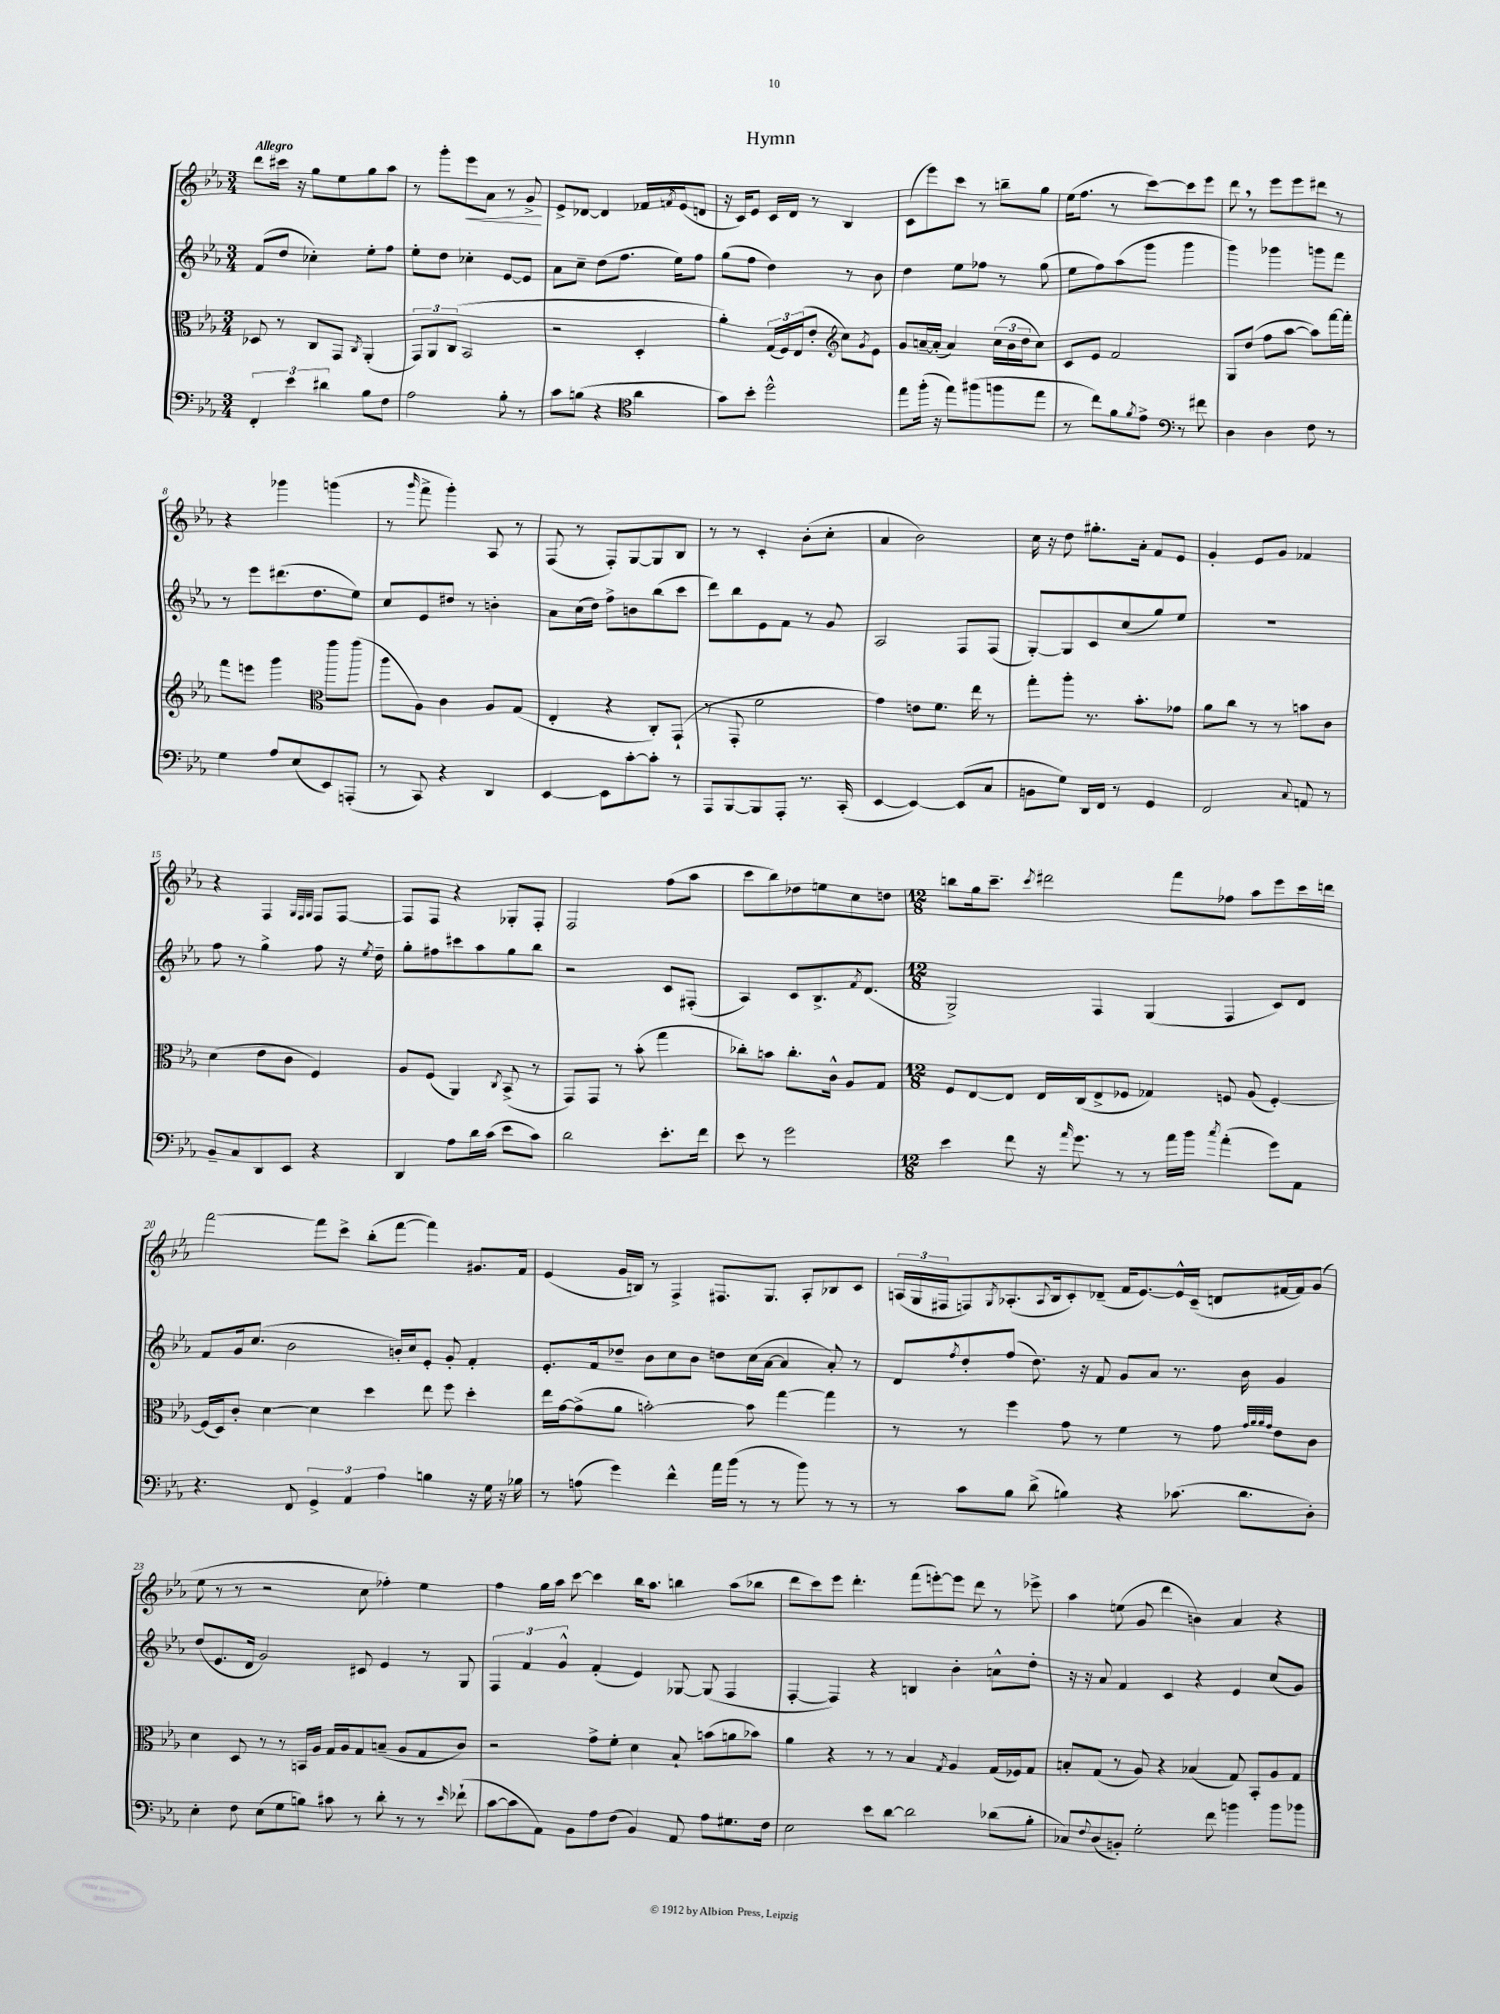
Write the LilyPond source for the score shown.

\header { title = "Hymn" }
<<
\new StaffGroup <<
\new Staff = "s0" {
    \clef treble \key ees \major \numericTimeSignature \time 3/4 \tempo "Allegro"
    d'''8 cis'''16 r16 g''8 ees''8 g''8 aes''8 |
    r8 g'''8-. ees'''8\< aes'8 r8 g'8->\! |
    ees'8-> des'8~ des'4 fes'16 \acciaccatura { f'8 } ees'16( d'8 |
    r16 c'16) ees'8 c'16 d'16 r8 bes4 |
    c'8( ees'''8) c'''8 r8 b''8-- g''8 |
    ees''16( f''8. r8 c'''8~) c'''8 ees'''8 |
    d'''8 \breathe r8 ees'''8 ees'''8 dis'''8 r8 |
    r4 ges'''4 g'''4( |
    r8 \grace { g'''16 } f'''8-> g'''4-.) aes8 r8 |
    f8( r8 f8-.) g8~ g8 bes8 |
    r8 r8 c'4-. bes'8-.( c''8-. |
    aes'4 bes'2) |
    c''16 r16 d''8 gis''8.-. aes'16-. f'8 ees'8 |
    g'4-. ees'8 g'8 fes'4 |
    r4 f4 \grace { g32 f32 g32 } f8 f8~ |
    f8 f8 r4 ges8-. f8-. |
    f2 f''8( aes''8 |
    c'''8 bes''8) des''8 e''8 c''8 d''8 |
    \numericTimeSignature \time 12/8 b''8 g''16 c'''8.-- \acciaccatura { c'''8 } dis'''2 f'''8 fes''8 aes''8 ees'''8 c'''16 d'''16 |
    f'''2~ f'''8 c'''8-> bes''8-.( f'''8~ f'''4) gis'8. f'16 |
    ees'4( g'16 b16) r8 f4-> fis8. g8. aes8-. bes8 c'8 |
    \tuplet 3/2 { a16( g16 fis16 } f8) \acciaccatura { g8 } aes8.-.( \appoggiatura { aes8 } bes16 c'8-.) des'8--( f'16 ees'8.~) ees'16-^ c'16--( d'8 fis'16~ fis'16) g'8( |
    ees''8 r8 r8 r2 c''8 fes''4-.) ees''4 |
    f''4 g''16 aes''16 c'''8~ c'''4 bes''16 aes''8. b''4 aes''8( bes''8 |
    d'''8 c'''8) ees'''8 d'''4.-. f'''8( e'''8~-.) e'''8 d'''8 r8 ees'''8-> |
    aes''4 e''8( g'8 d'''4 b'4) aes'4 r4 \bar "|." |
}
\new Staff = "s1" {
    \clef treble \key ees \major \numericTimeSignature \time 3/4
    f'8( d''8 ces''4-.) ees''8-. f''8 |
    ees''8-. d''8 ces''4-. ees'8~ ees'8 |
    aes'8 c''8-- d''8( f''8. ees''16) f''8 |
    g''8( f''8 d''4) r8 bes'8 |
    d''4 ees''8 fes''8 r8 g''8( |
    ees''8 f''8) aes''8( g'''8 g'''4 |
    g'''4) ges'''4 g'''8 f'''8 |
    r8 ees'''8 dis'''8.( d''8. ees''8) |
    c''8 ees'8 dis''8 r8 b'4-. |
    aes'8 c''16( d''16) f''8-> b'8 bes''8( c'''8 |
    d'''8) bes''8 ees'8 f'8 r8 g'8 |
    aes2 f8 f8( |
    g8~-.) g8 c'8 c''8( g''8) ees''8 |
    R2. |
    f''8 r8 g''4-> f''8 r16 \acciaccatura { ees''8 } d''16-- |
    g''8-. fis''8 cis'''8 aes''8 g''8 bes''8 |
    r2 c'8 fis8-.( |
    aes4) c'8 bes8.-> \acciaccatura { f'8 } d'8.( |
    \numericTimeSignature \time 12/8 g2->) f4 g4( f4 c'8) d'8 |
    f'8 g'16 c''8.( bes'2 b'16-.) c''16 ees'8-. g'8-. f'4-. |
    ees'8.-. f'16 des''8-- bes'8 c''8 bes'8 d''8 c''16( aes'16~ aes'4 aes'8-.) r8 |
    d'8 \acciaccatura { f''8 } d''8-. f''8( d''8.) r16 f'8 g'8 aes'8 r8. bes'16 g'4 |
    d''8( ees'8. d'16 g'2) cis'8 ees'4 r8 g8 |
    \tuplet 3/2 { f4 f'4 g'4-^ } f'4-.( ees'4) ges8~ ges8( f4 |
    f4~-. f4) r4 b4 bes'4-. a'8-^ d''8-. |
    r16 r16 aes'8 f'4 c'4 r4 ees'4 c''8( g'8) \bar "|." |
}
\new Staff = "s2" {
    \clef alto \key ees \major \numericTimeSignature \time 3/4
    des8 r8 c8 g,8 \acciaccatura { c8 } aes,4-.( |
    \tuplet 3/2 { g,8) aes,8 c8( } bes,2 |
    r2 d4-. |
    aes'4-.) \tuplet 3/2 { g16( f16) ees16( } ees'8-. c''8) \acciaccatura { g'8 } ees'8 |
    \clef treble g'8 a'16~-- a'16-.( a'4) \tuplet 3/2 { c''16( bes'16 d''16 } c''8) |
    c'8 ees'8 f'2 |
    g8 d''8( f''8 aes''8~ aes''8) f'''16~ f'''16-. |
    f'''8 e'''8 g'''4 g'''8 g'''8( |
    \clef alto aes''8 aes8) c'4 aes8 g8( |
    ees4-. r4 c8-.) g,8-!( |
    r8 g,8-. f'2 |
    g'4) e'8 f'8. ees''16 r8 |
    g''8-. aes''8-. r8. bes'8.-. ges'8 |
    aes'8 c''8 r8 r8 b'8 c'8 |
    d'4( ees'8 c'8 f4) |
    aes8 f8( aes,4) \acciaccatura { c8 } bes,8->( r8 |
    g,8) g,8 r8 bes'8-.( g''4 |
    ces''8-.) b'8 ces''8.-. c'16-^ aes8 g8 |
    \numericTimeSignature \time 12/8 f8 ees8~ ees8 ees16 c16( ees8-> fes8 ges4) f8 aes8( f4~-.) |
    f16( d16) c'8-. d'4~ d'4 d''4 ees''8 f''8 d''4-. |
    ees''16 g'16~ g'8->( aes'8 b'2~-.) b'8 g''4~ g''4 |
    r8 r8 f''4 g'8 r8 f'4 r8 g'8 \grace { g'32 aes'32 aes'32 g'32 } ees'8 c'8 |
    d'4 d8 r8 r8 b,16 aes16 g16 aes16 g8 b8--( aes8 g8 c'8) |
    r2 g'8-> f'8-. d'4 bes8-! b'8( a'8 bes'8) |
    aes'4 r4 r8 r8 bes4 \acciaccatura { g8 } aes4 g16( fes16) g8 |
    b8-. g8( r8 aes8) r4 bes4( g8) bes,8-. aes8 g8 \bar "|." |
}
\new Staff = "s3" {
    \clef bass \key ees \major \numericTimeSignature \time 3/4
    \tuplet 3/2 { f,4-. ees'4 dis'4 } bes8 f8 |
    aes2 bes8-. r8 |
    c'8 b8( r4 \clef tenor aes'4 |
    g'8) bes'8-. d''2-^ |
    ees''8 f''16-.( r16 ees''8) fis''8( f''8 ees''8 |
    r8 c''8) f'8 \acciaccatura { f'8 } ees'8-> r8 fis'8 |
    \clef bass d4 d4 f8 r8 |
    g4 aes8 ees8( ees,8) a,,8-.( |
    r8 c,8) r4 d,4 |
    ees,4~ ees,8 c'8~-. c'8-. r8 |
    aes,,8 bes,,8~ bes,,8 aes,,8-. r8. c,16-.( |
    ees,4~ ees,4~) ees,8( c8 |
    b,8 g8) d,16 f,16 r8 g,4 |
    f,2 \appoggiatura { c8 } a,8 r8 |
    bes,8-- c8 d,8 ees,8 r4 |
    d,4 aes8 d'16 c'16( ees'8 c'8) |
    d'2 ees'8.-. f'16 |
    ees'8 r8 g'2 |
    \numericTimeSignature \time 12/8 ees'4 f'8 r16 \grace { aes'16 } g'8. r8 r8 aes'16 bes'16 \acciaccatura { c''8 } aes'4-.( g'8) aes,8 |
    r4. f,8 \tuplet 3/2 { g,4-> aes,4 aes4 } b4 r16 g16 r16 bes16 |
    r8 a8( g'4) f'4-^ aes'16 bes'16( r8 r8 bes'8) r8 r8 |
    r8 c'8 bes8 d'8->( b4) r4 ces'8.( d'8. d8-.) |
    ees4-. f8 ees8( g8 b8) cis'8 r8 d'8-. r8 r8 \grace { ees'16 } fes'8-!( |
    c'8~ c'8 aes,8) bes,8 aes8 f8( bes,4) aes,8 aes8 gis8. f16 |
    ees2 ees'8 d'8~ d'2 des'8( bes8-. |
    ces8) \appoggiatura { f8 } d8( b,8-.) g2-. f'8 b'4 b'8 bes'8 \bar "|." |
}
>>
>>
